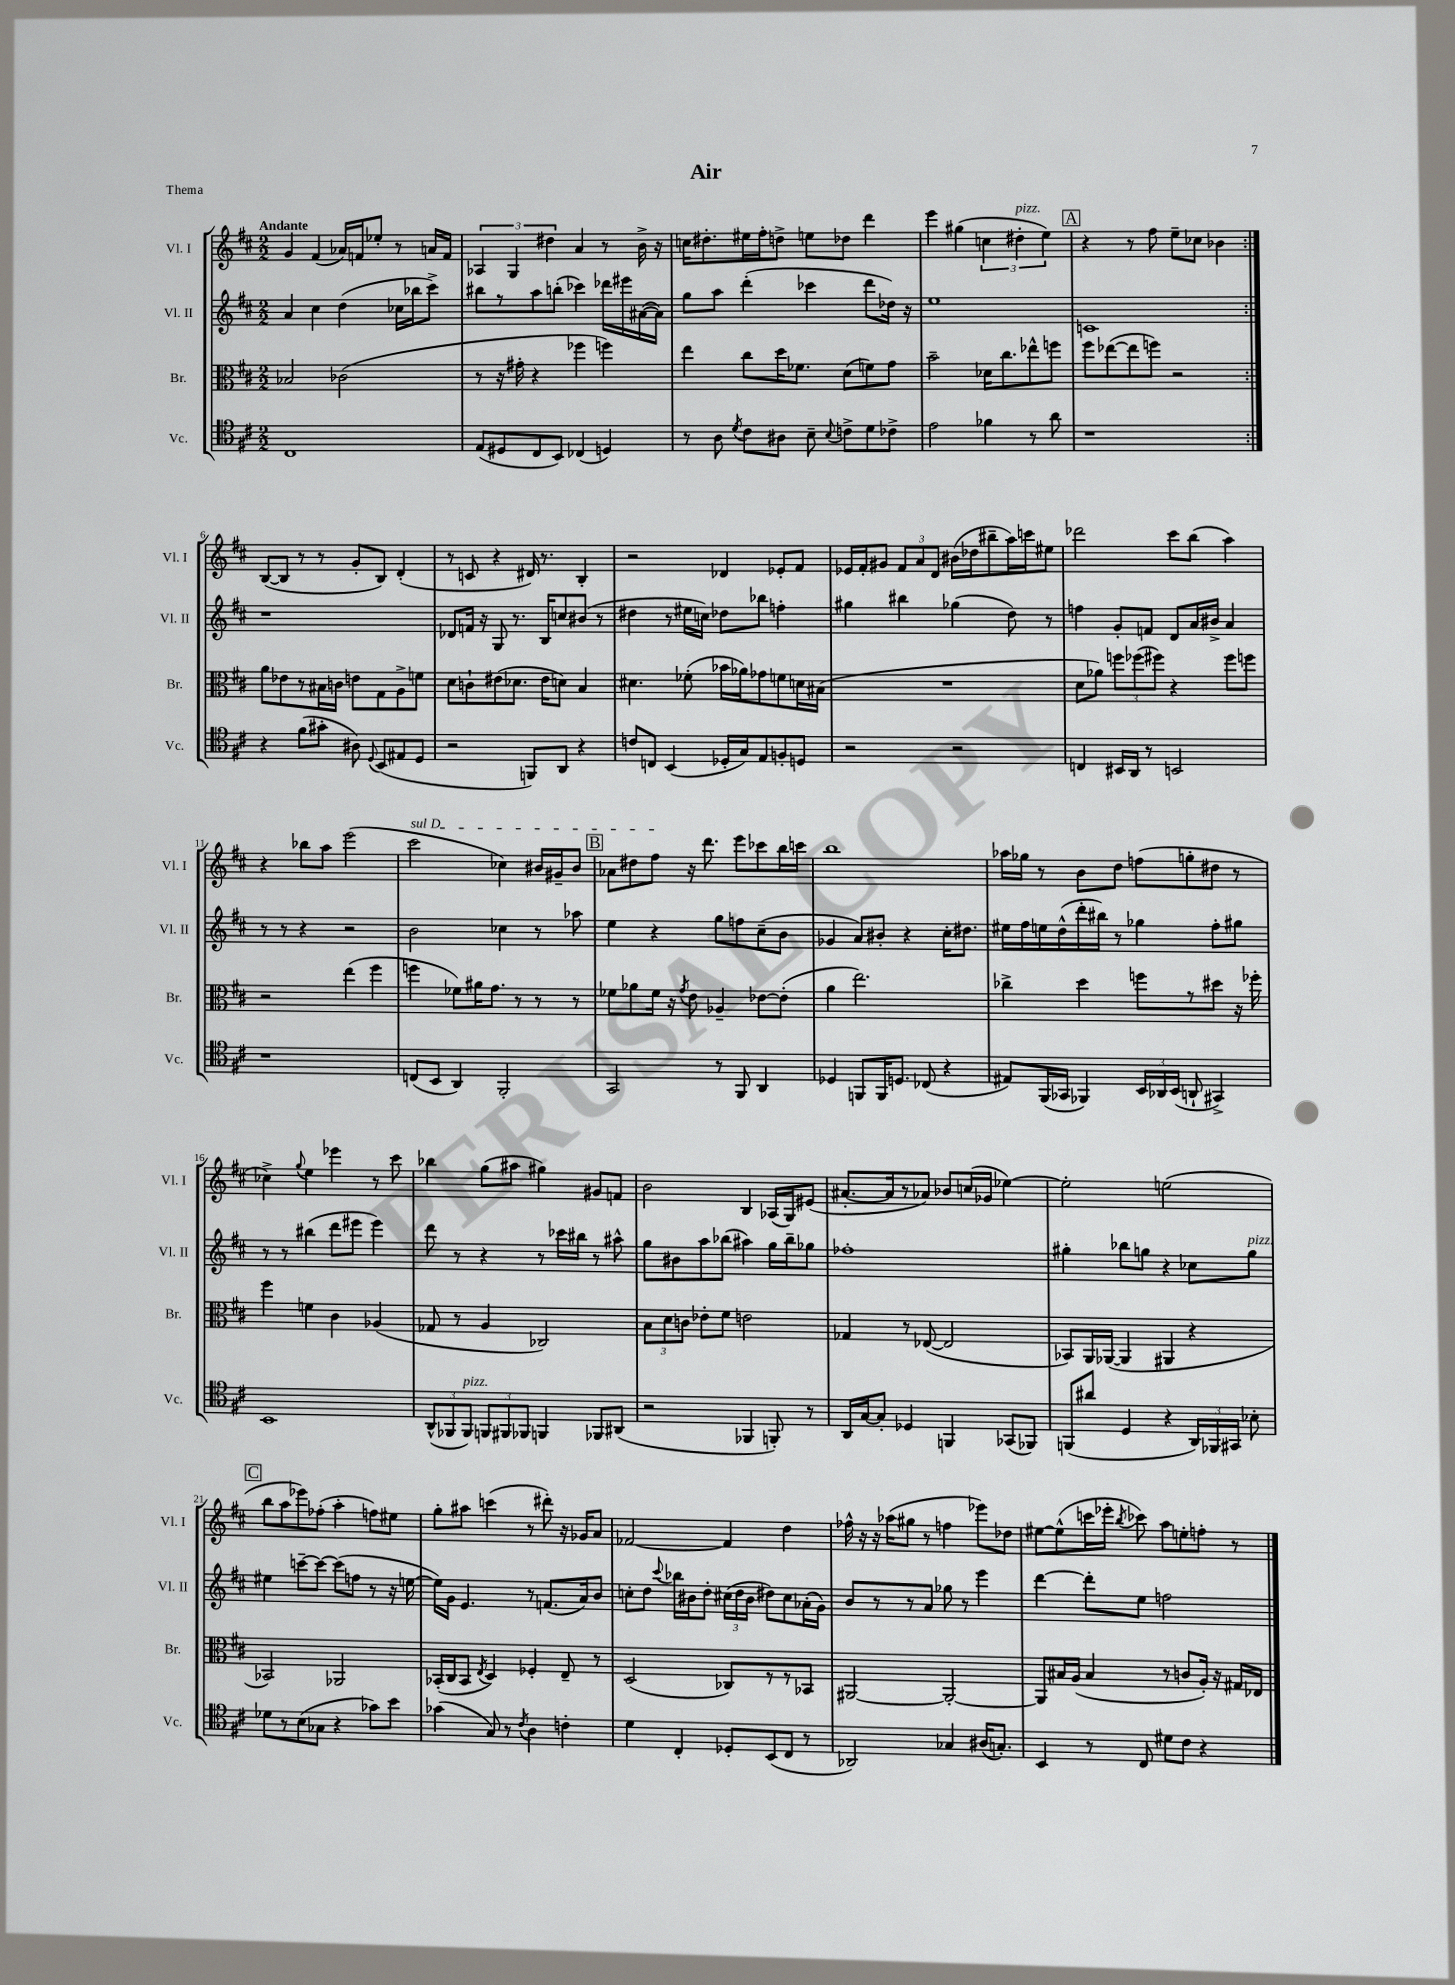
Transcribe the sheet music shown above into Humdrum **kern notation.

**kern	**kern	**kern	**kern
*part4	*part3	*part2	*part1
*staff4	*staff3	*staff2	*staff1
*I"Vc.	*I"Br.	*I"Vl. II	*I"Vl. I
*I'Vc.	*I'Br.	*I'Vl. II	*I'Vl. I
*clefC4	*clefC3	*clefG2	*clefG2
*k[f#c#]	*k[f#c#]	*k[f#c#]	*k[f#c#]
*M2/2	*M2/2	*M2/2	*M2/2
=1	=1	=1	=1
!	!	!	!LO:TX:a:B:t=Andante
1C#	2B-X/	4a/	4g/
.	.	4cc#\	(4f#/
.	(2c-X\	(4dd\	16a-X/LL)
.	.	.	16fn/J
.	.	.	8ee-X'/J
.	.	16cc-X\LL	8r
.	.	16bb-X\J	.
.	.	8ccc#^\J)	16an/LL
.	.	.	16f/JJ
=2	=2	=2	=2
(8E/L	8r	8bb#X\L	6A-X/
8D#X/	16r	8r	.
.	.	.	6G/
.	16g#X'\	.	.
8C#/	4r	8aa\	.
.	.	.	6dd#X\
8BB/J)	.	(8bbn'\J	.
(4C-X/	4ff-X\	4ccc-X\)	4a/
4Dn/)	4ffn\)	16ddd-X\LL	8r
.	.	16eee#X\	.
.	.	([16a#X\	16b^\
.	.	16a#\JJ])	16r
=3	=3	=3	=3
8r	4ee\	8gg\L	16ccn\KL
.	.	.	8.dd#X'\
8A\	.	8aa\J	.
8qd/	.	.	.
8c#\L	8cc#\L	(4ddd'\	16ee#X\L
.	.	.	16ff#'\J
8A#X\J	16dd\K	.	8ddn^\J
.	8.f-X\J	.	.
8B~\	.	4ccc-X\	8een\L
8qqB/	.	.	.
8cn^\L	(8d\L	.	8dd-X\J
8d\	8fn\)	8ddd\L	4ddd\
8c-X^\J	8g\J	16dd-X\Jk)	.
.	.	16r	.
=4	=4	=4	=4
2e\	2b~\	1ee	4eee\
.	.	.	(4gg#X\
4f-X\	16d-X\KL	.	6ccn\
.	8.cc#\	.	.
!	!	!	!LO:TX:a:i:t=pizz.
.	.	.	6dd#X'\
8r	8ee-X^^\	.	.
.	.	.	6ee\)
8a\	8ffn\J	.	.
!!LO:REH:place=s1:t=A
=5	=5	=5	=5
1r	8ff#\L	1cn	4r
.	([8ee-X\	.	.
.	8ee-\]	.	8r
.	8ffn\J)	.	8ff#\
.	2r	.	8ee~\L
.	.	.	8cc-X\J
.	.	.	4b-X\
!!LO:LB:g=z
=6:|!	=6:|!	=6:|!	=6:|!
4r	8a\L	1r	([8B/L
.	8e-X\	.	8B/J]
(8f#\L	8r	.	8r
8g#X'\J	16B#X\L	.	8r
.	16cn\JJ	.	.
8A#X\)	8en\L	.	8g'/L
8qqD/	.	.	.
(8BB/L	8G\	.	8B/J)
8E#X/	8A^\	.	(4d'/
8D/J	8fn\J	.	.
=7	=7	=7	=7
2r	8d\L	8d-X/L	8r
.	8cn`\	16fn/Jk	8cn/
.	.	16r	.
.	(8e#X\	8G/	4r
.	8.d-X\J	8.r	.
8FFn/L)	.	.	16d#X/)
.	16e#\KL	16B/KL	8.r
8AA/J	8dn\J)	8ccn/	.
4r	4B/	(8b#X/J	4B'/
.	.	8r	.
=8	=8	=8	=8
8cn/L	4.d#X\	4dd#X\	2r
8Cn/J	.	.	.
(4BB/	.	8r	.
.	(8f-X'\	16ee#X\LL	.
.	.	16ccn\JJ)	.
16D-X'/LL	16b-X\LL	8dd-X\L	4d-X/
16G/J)	16a-X\J)	.	.
8E/	8g-X\	8bb-X\J	.
8Fn'/	8fn\	4ffn'\	8e-X'/L
8Dn/J	16dn\L	.	8f#/J
.	(16B#X\JJ	.	.
=9	=9	=9	=9
2r	1r	4gg#X\	16e-X/LL
.	.	.	16f#'/J
.	.	.	8g#X/J
.	.	4bb#X\	12f#/L
.	.	.	12a/
.	.	.	12d/J
2r	.	(4gg-X\	(16b#X\LL
.	.	.	16dd-X\J
.	.	.	8bb#X~\
.	.	8dd\)	16aa\L)
.	.	.	16cccn\J
.	.	8r	8ee#X\J
=10	=10	=10	=10
4Cn/	8d\L	4ffn\	2ddd-X\
.	8a-X\J)	.	.
16BB#X/LL	12ffn\L	8g'/L	.
16AA/JJ	.	.	.
.	(12ff-X\	.	.
8r	.	8fn/J	.
.	12ff#X\J)	.	.
2BBn/	4r	8d/L	8ccc#\L
.	.	16a/L	(8bb\J
.	.	16b#X^/JJ	.
.	8ff#\L	4a/	4aa\)
.	8ffn\J	.	.
!!LO:LB:g=z
=11	=11	=11	=11
1r	2r	8r	4r
.	.	8r	.
.	.	4r	8bb-X\L
.	.	.	8aa\J
.	(4ee\	2r	(2eee\
.	4ff#\	.	.
=12	=12	=12	=12
!	!	!	!LO:TX:a:i:t=sul D
(8Cn/L	4ffn\	2b\	2ccc#\
8BB/J	.	.	.
4AA/)	8f-X\L)	.	.
.	16a#X\K	.	.
.	8.g\J	.	.
2FF#'/	.	4cc-X\	4cc-X\)
.	8r	.	.
.	8r	8r	16b#X/LL
.	.	.	16g#X~/J
.	8r	8aa-X\	8b#/J
!!LO:REH:place=s1:t=B
=13	=13	=13	=13
2GG/	8f-X\L	4ee\	8a-X\L
.	8a-X\	.	8dd#X\
.	16f-\Jk	4r	8ff#\J
.	16r	.	.
.	8qg/	.	.
.	8e\	.	16r
.	.	.	8.ddd\
8r	4A-X~/	8gg\L	.
8FF#/	.	8ffn\	8eee\L
4AA/	[8e-X\L	(8cc#~\	8ccc-X\
.	(8e-'\J]	8b\J	16bb\L
.	.	.	16cccn\JJ
=14	=14	=14	=14
4D-X/	4a\	4g-X/	1bb
8FFn/L	2.ee\)	8a/L)	.
16FF/K	.	8b#X'/J	.
8.Dn/J	.	.	.
.	.	4r	.
(8C-X/	.	.	.
4r	.	16cc#'\KL	.
.	.	8.dd#X\J	.
=15	=15	=15	=15
8E#X/L)	4cc-X^\	16ee#X\LL	16aa-X\LL
.	.	16ff#\	16gg-X\JJ
(16FF#/L	.	16een\	8r
16GG-X/JJ	.	(16dd^^\	.
4FF-X/)	4dd\	16ddd'\	8b\L
.	.	16bb#X\JJ)	.
.	.	8r	8dd\J
24BB/LL	8ffn\L	4gg-X\	(8ffn\L
24AA-X/	.	.	.
(24BB/JJ	.	.	.
8AAn`/	8r	.	8ggn'\
4GG#X^/)	8dd#X\J	8ff#'\L	8dd#X\J
.	16r	8gg#X\J	8r
.	16ff-X'\	.	.
!!LO:LB:g=z
=16	=16	=16	=16
1BB	4ff#\	8r	4cc-X^\)
.	.	8r	.
.	.	.	8qqgg/
.	4fn\	(4bb#X\	4ee\
.	4c#\	8ddd\L	4eee-X\
.	.	8eee#X\J	.
.	(4A-X/	4eee#\)	8r
.	.	.	8ccc#\
=17	=17	=17	=17
(12AA^^/L	8G-X/	8ddd\	4bb-X\
12FF-X/	.	.	.
.	8r	8r	.
!LO:TX:a:i:t=pizz.	!	!	!
12FF-/J)	.	.	.
12FFn/L	4A/	4r	(8gg\L
12FF#X/	.	.	.
.	.	.	8aa#X\J
12FF-X/J	.	.	.
4FFn/	2C-X/)	8r	4gg#X\)
.	.	16ccc-X\LL	.
.	.	16bb#X\JJ	.
8FF-X/L	.	8r	8g#X/L
(8AA#X/J	.	8aa#X^^\	8fn/J
=18	=18	=18	=18
2r	12B\L	8gg\L	2b\
.	12d\	.	.
.	.	8b#X\	.
.	12cn\J	.	.
.	8e-X'\L	8aa\	.
.	8f#\J	(8bb-X\J	.
4FF-X/	2en\	4aa#X\)	4B/
8FFn'/)	.	16gg\LL	(16A-X/LL
.	.	16bb-~\J	16G/J)
8r	.	8gg-X\J	(8e#X/J
=19	=19	=19	=19
16AA/LL	4G-X/	1ff-X'	[8.a#X'/L
[16G/J	.	.	.
8G'/J]	.	.	.
.	.	.	16a#/k]
4D-X/	8r	.	8r
.	([8E-X/	.	8a-X/J)
4FFn/	2E-/]	.	8b-X/L
.	.	.	(16ccn/L
.	.	.	16g-X/JJ
(8GG-X/L	.	.	[4ee-X\)
8FF-X/J)	.	.	.
=20	=20	=20	=20
(8FFn/L	8BB-X/L)	4gg#X'\	2ee-'\]
8a#X/J	16AA/L	.	.
.	([16AA-X/JJ	.	.
4D/	4AA-/]	8bb-X\L	.
.	.	8ggn\J	.
4r	4AA#X/	4r	(2een\
24AA/LL)	4r	8cc-X\L	.
24FF-X/	.	.	.
24GG#X/JJ	.	.	.
!	!	!LO:TX:a:i:t=pizz.	!
8B-X'\	.	8gg\J	.
!!LO:LB:g=z
!!LO:REH:place=s1:t=C
=21	=21	=21	=21
8d-X\L	2BB-X/)	4ee#X\	8bb\L
8r	.	.	8aa\
(8B\	.	[8cccn~\L	8eee-X\)
8G-X\J	.	8ccc\J_	(8ff-X'\J
4r	2AA-X/	(8ccc\L]	4aa'\
.	.	8ffn\J	.
8g-X\L)	.	8r	8ffn\L)
8b\J	.	16r	8ee#X\J
.	.	[16een\	.
=22	=22	=22	=22
(4g-X\	(16BB-X'/LL	16ee\LL])	8gg'\L
.	16C#/J	16g\JJ	.
.	8BB-/J	4.e/	8aa#X\J
.	8qE/	.	.
8G/)	4D/)	.	(4cccn\
8r	.	.	.
8qc#/	.	.	.
4A\	4F-X'/	8r	8r
.	.	(8.fn/L	8ddd#X'\)
4cn'\	8E~/	.	16r
.	.	16a/k)	16g-X/KL
.	8r	8b/J	8a/J
=23	=23	=23	=23
4d\	(2D/	8ccn'\L	[2f-X/
.	.	8dd\J	.
.	.	8qqccc#/	.
4C#'/	.	16bb-X\LL	.
.	.	16b#X\J	.
.	.	8dd'\J	.
8D-X'/L	8C-X/L)	(24cc#X\LL	4f-/]
.	.	24dd\	.
.	.	24b#\JJ	.
(8BB/	8r	8dd#X\L)	.
8C#/J	8r	8cc#\	4dd\
8r	8BB-X/J	(16a-X'\L	.
.	.	16g\JJ)	.
=24	=24	=24	=24
2AA-X/)	[2AA#X/	8b/L	16ff-X^^\
.	.	.	16r
.	.	8r	16r
.	.	.	(16aa-X\KL
.	.	8r	8gg#X\J
.	.	8a/J	8r
4G-X/	2AA#'/_	8gg-X\	4ffn\
.	.	8r	.
(16A#X/KL	.	4eee\	8eee-X\L)
8.Gn'/J)	.	.	.
.	.	.	8dd-X\J
=25	=25	=25	=25
4BB/	8AA#/L]	[4ddd\	[8ee#X\L
.	16B#X/L	.	(8ee#^^\]
.	(16A/JJ	.	.
8r	4B#/	8ddd'\L]	16cccn\L
.	.	.	16eee-X'\JJ
.	.	.	8qbb/
8C#/	.	8ee\J	8ccc-X\)
8d#X\L	8r	2ffn\	8aa\L
8c#\J	8cn/L	.	8een'\
4r	16A'/Jk)	.	8ffn'\J
.	16r	.	.
.	16G#X/LL	.	8r
.	16E-X/JJ	.	.
==	==	==	==
*-	*-	*-	*-
